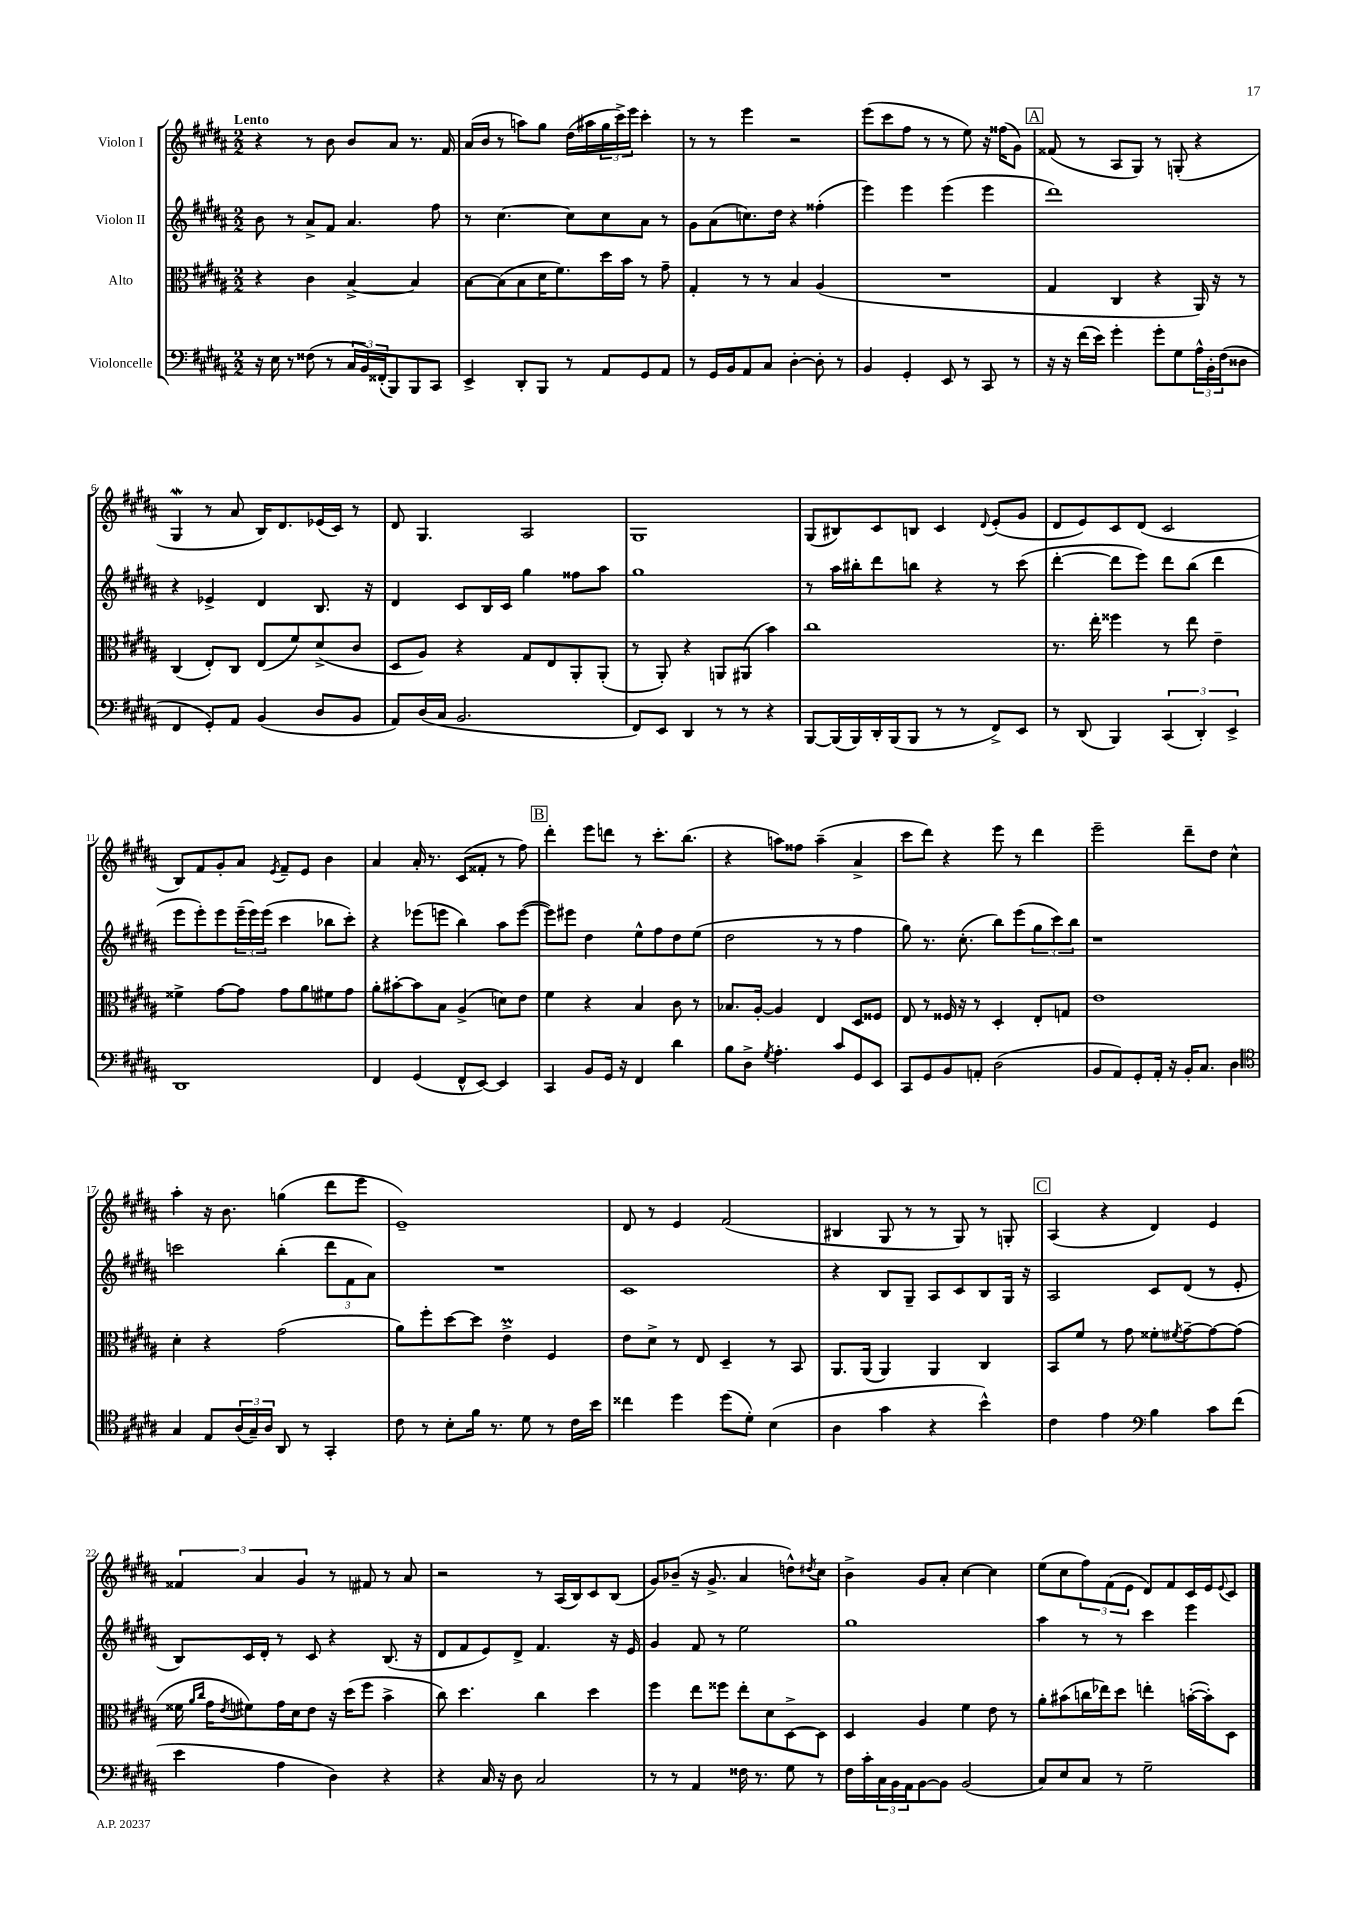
<<
\new StaffGroup <<
\new Staff = "s0" \with { instrumentName = "Violon I" } {
    \clef treble \key b \major \numericTimeSignature \time 2/2 \tempo "Lento"
    r4 r8 b'8 b'8 ais'8 r8. fis'16 |
    ais'16( b'16 r8 a''8) gis''8 dis''16( ais''16 \tuplet 3/2 { gis''16 cis'''16->) e'''16 } cis'''4-. |
    r8 r8 e'''4 r2 |
    e'''8( cis'''8 fis''8 r8 r8 e''8) r16 fisis''16( gis'8) |
    \mark \markup { \box "A" } fisis'8( r8 ais8 gis8) r8 g8-.( r4 |
    gis4\mordent r8 ais'8 b16) dis'8. ees'16( cis'16) r8 |
    dis'8 gis4. ais2 |
    gis1 |
    gis8( bis8) cis'8 b8 cis'4 \appoggiatura { dis'8 } e'8-.( gis'8 |
    dis'8 e'8) cis'8 dis'8( cis'2 |
    b8) fis'8 gis'8-. ais'8 \acciaccatura { e'8 } fis'8-- e'8 b'4 |
    ais'4 ais'16-. r8. cis'8( fisis'8-. r8 fis''8) |
    \mark \markup { \box "B" } dis'''4-. e'''8 d'''8 r8 cis'''8.-. b''8.( |
    r4 a''8) fisis''8 a''4--( ais'4-> |
    cis'''8 dis'''8) r4 e'''8 r8 dis'''4 |
    e'''2-- dis'''8-- dis''8 cis''4-^ |
    ais''4-. r16 b'8. g''4( dis'''8 e'''8 |
    e'1--) |
    dis'8 r8 e'4 fis'2( |
    bis4 gis8 r8 r8 gis8) r8 g8-. |
    \mark \markup { \box "C" } ais4( r4 dis'4) e'4 |
    \tuplet 3/2 { fisis'4 ais'4 gis'4 } r8 fis'8 r8 ais'8 |
    r2 r8 ais16( b16) cis'8 b8( |
    gis'8) bes'8--( r16 gis'8.-> ais'4 d''8-^) \acciaccatura { dis''8 } cis''8 |
    b'4-> gis'8 ais'8-. cis''4~ cis''4 |
    e''8( cis''8 \tuplet 3/2 { fis''8) fis'8( e'8 } dis'8) fis'8 cis'16 e'16 \appoggiatura { e'8 } cis'8 \bar "|." |
}
\new Staff = "s1" \with { instrumentName = "Violon II" } {
    \clef treble \key b \major \numericTimeSignature \time 2/2
    b'8 r8 ais'8-> fis'8 ais'4. fis''8 |
    r8 cis''4.~ cis''8 cis''8 ais'8 r8 |
    gis'8 ais'8( c''8.) dis''16 r4 fisis''4-.( |
    e'''4) e'''4 e'''4( e'''4 |
    \mark \markup { \box "A" } dis'''1) |
    r4 ees'4-> dis'4 b8. r16 |
    dis'4 cis'8 b16 cis'16 gis''4 fisis''8 ais''8 |
    gis''1 |
    r8 ais''16 bis''16-. dis'''8 b''8 r4 r8 cis'''8( |
    dis'''4~-. dis'''8 e'''8) dis'''8 b''8( dis'''4 |
    e'''8 e'''8-.) e'''8 \tuplet 3/2 { e'''16--( e'''16) e'''16( } cis'''4 bes''8 cis'''8-.) |
    r4 ees'''8( e'''8 b''4) ais''8 e'''8~( |
    \mark \markup { \box "B" } e'''8) eis'''8 dis''4 e''8-^ fis''8 dis''8 e''8( |
    dis''2 r8 r8 fis''4 |
    gis''8) r8. cis''8.-.( b''8) e'''8( \tuplet 3/2 { gis''8 cis'''8) b''8 } |
    r1 |
    c'''2 b''4-.( \tuplet 3/2 { dis'''8 fis'8 ais'8) } |
    R1 |
    cis'1 |
    r4 b8 gis8-- ais8 cis'8 b8 gis16 r16 |
    \mark \markup { \box "C" } ais2 cis'8 dis'8( r8 e'8-. |
    b8) cis'16 dis'16-. r8 cis'8 r4 b8.( r16 |
    dis'8 fis'8 e'8) dis'8-> fis'4. r16 e'16 |
    gis'4 fis'8 r8 e''2 |
    gis''1 |
    ais''4 r8 r8 cis'''4 e'''4 \bar "|." |
}
\new Staff = "s2" \with { instrumentName = "Alto" } {
    \clef alto \key b \major \numericTimeSignature \time 2/2
    r4 cis'4 b4~-> b4 |
    b8~ b8( b8 dis'16 fis'8.) dis''16 b'16 r8 gis'8-- |
    gis4-. r8 r8 b4 ais4( |
    R1 |
    \mark \markup { \box "A" } gis4 cis4 r4 ais,16) r16 r8 |
    cis4( e8-.) cis8 e8( fis'8) dis'8->( cis'8 |
    dis8 ais8) r4 gis8 e8 ais,8-. ais,8-.( |
    r8 ais,8-.) r4 a,8 ais,8( b'4) |
    cis''1 |
    r8. e''16-. fisis''4 r8 e''8 e'4-- |
    fisis'4-> gis'8~ gis'8 gis'8 ais'8 fis'8 gis'8 |
    ais'8-. bis'8~-. bis'8 b8 ais4->( d'8) e'8 |
    \mark \markup { \box "B" } fis'4 r4 b4 cis'8 r8 |
    bes8. ais16~-. ais4 e4 dis8 fisis8 |
    e8 r8 fisis16 r16 r8 dis4-. e8-. g8 |
    e'1 |
    dis'4-. r4 gis'2( |
    ais'8) fis''8-. dis''8~ dis''8 e'4->\prall fis4 |
    e'8 dis'8-> r8 e8 dis4-- r8 b,8 |
    ais,8. ais,16( ais,4) ais,4 cis4 |
    \mark \markup { \box "C" } b,8 fis'8 r8 gis'8 fisis'8-. \acciaccatura { fis'8 } gis'8~-- gis'8~ gis'8( |
    fisis'16 \grace { ais'16 cis''16 } gis'16 \acciaccatura { e'8 } fis'8) gis'16 dis'16 e'8 r16 dis''16( fis''8 b'4-> |
    cis''8) dis''4. cis''4 dis''4 |
    fis''4 e''8 fisis''8 e''8-. dis'8 dis8~-> dis8 |
    dis4 ais4 fis'4 e'8 r8 |
    ais'8-. bis'8( c''16 ees''16) dis''8 e''4-. b'16~-.( b'16-.) dis8 \bar "|." |
}
\new Staff = "s3" \with { instrumentName = "Violoncelle" } {
    \clef bass \key b \major \numericTimeSignature \time 2/2
    r16 e16 r8 fisis8( r8 \tuplet 3/2 { cis16 b,16) fisis,16-.( } b,,8) b,,8 cis,8 |
    e,4-> dis,8-. b,,8 r8 ais,8 gis,8 ais,8 |
    r8 gis,16 b,16 ais,8 cis8 dis4~-. dis8-. r8 |
    b,4 gis,4-. e,8 r8 cis,8 r8 |
    \mark \markup { \box "A" } r16 r16 fis'16( e'16) gis'4-. gis'8-. gis8 \tuplet 3/2 { ais16-^ b,16-. fis16( } disis8 |
    fis,4 gis,8-.) ais,8 b,4( dis8 b,8 |
    ais,8) dis16( cis16 b,2. |
    fis,8) e,8 dis,4 r8 r8 r4 |
    b,,8~ b,,16( b,,16) dis,16-. b,,16( b,,8 r8 r8 fis,8->) e,8 |
    r8 dis,8( b,,4) \tuplet 3/2 { cis,4( dis,4-.) e,4-> } |
    dis,1 |
    fis,4 gis,4( fis,8-^ e,8~) e,4 |
    \mark \markup { \box "B" } cis,4 b,8 gis,16 r16 fis,4 dis'4 |
    b8 dis8-> \acciaccatura { gis8 } ais4.-. cis'8 gis,8 e,8 |
    cis,8 gis,8 b,8 a,8-. dis2( |
    b,8 ais,8) gis,8-. ais,16-. r16 b,16-. cis8. dis4 |
    \clef tenor gis4 e8 \tuplet 3/2 { ais16( gis16--) ais16 } ais,8 r8 gis,4-. |
    cis'8 r8 b8-. fis'16 r8. dis'8 r8 cis'16 b'16 |
    cisis''4 dis''4 dis''8( dis'8-.) b4( |
    ais4 gis'4 r4 b'4-^) |
    \mark \markup { \box "C" } cis'4 e'4 \clef bass b4 cis'8 fis'8( |
    e'4 ais4 dis4) r4 |
    r4 cis16 r16 dis8 cis2 |
    r8 r8 ais,4 fisis16 r8. gis8 r8 |
    fis16 cis'16-. \tuplet 3/2 { cis16 b,16 ais,16 } b,8~ b,8 b,2( |
    cis8) e8 cis8 r8 gis2-- \bar "|." |
}
>>
>>
